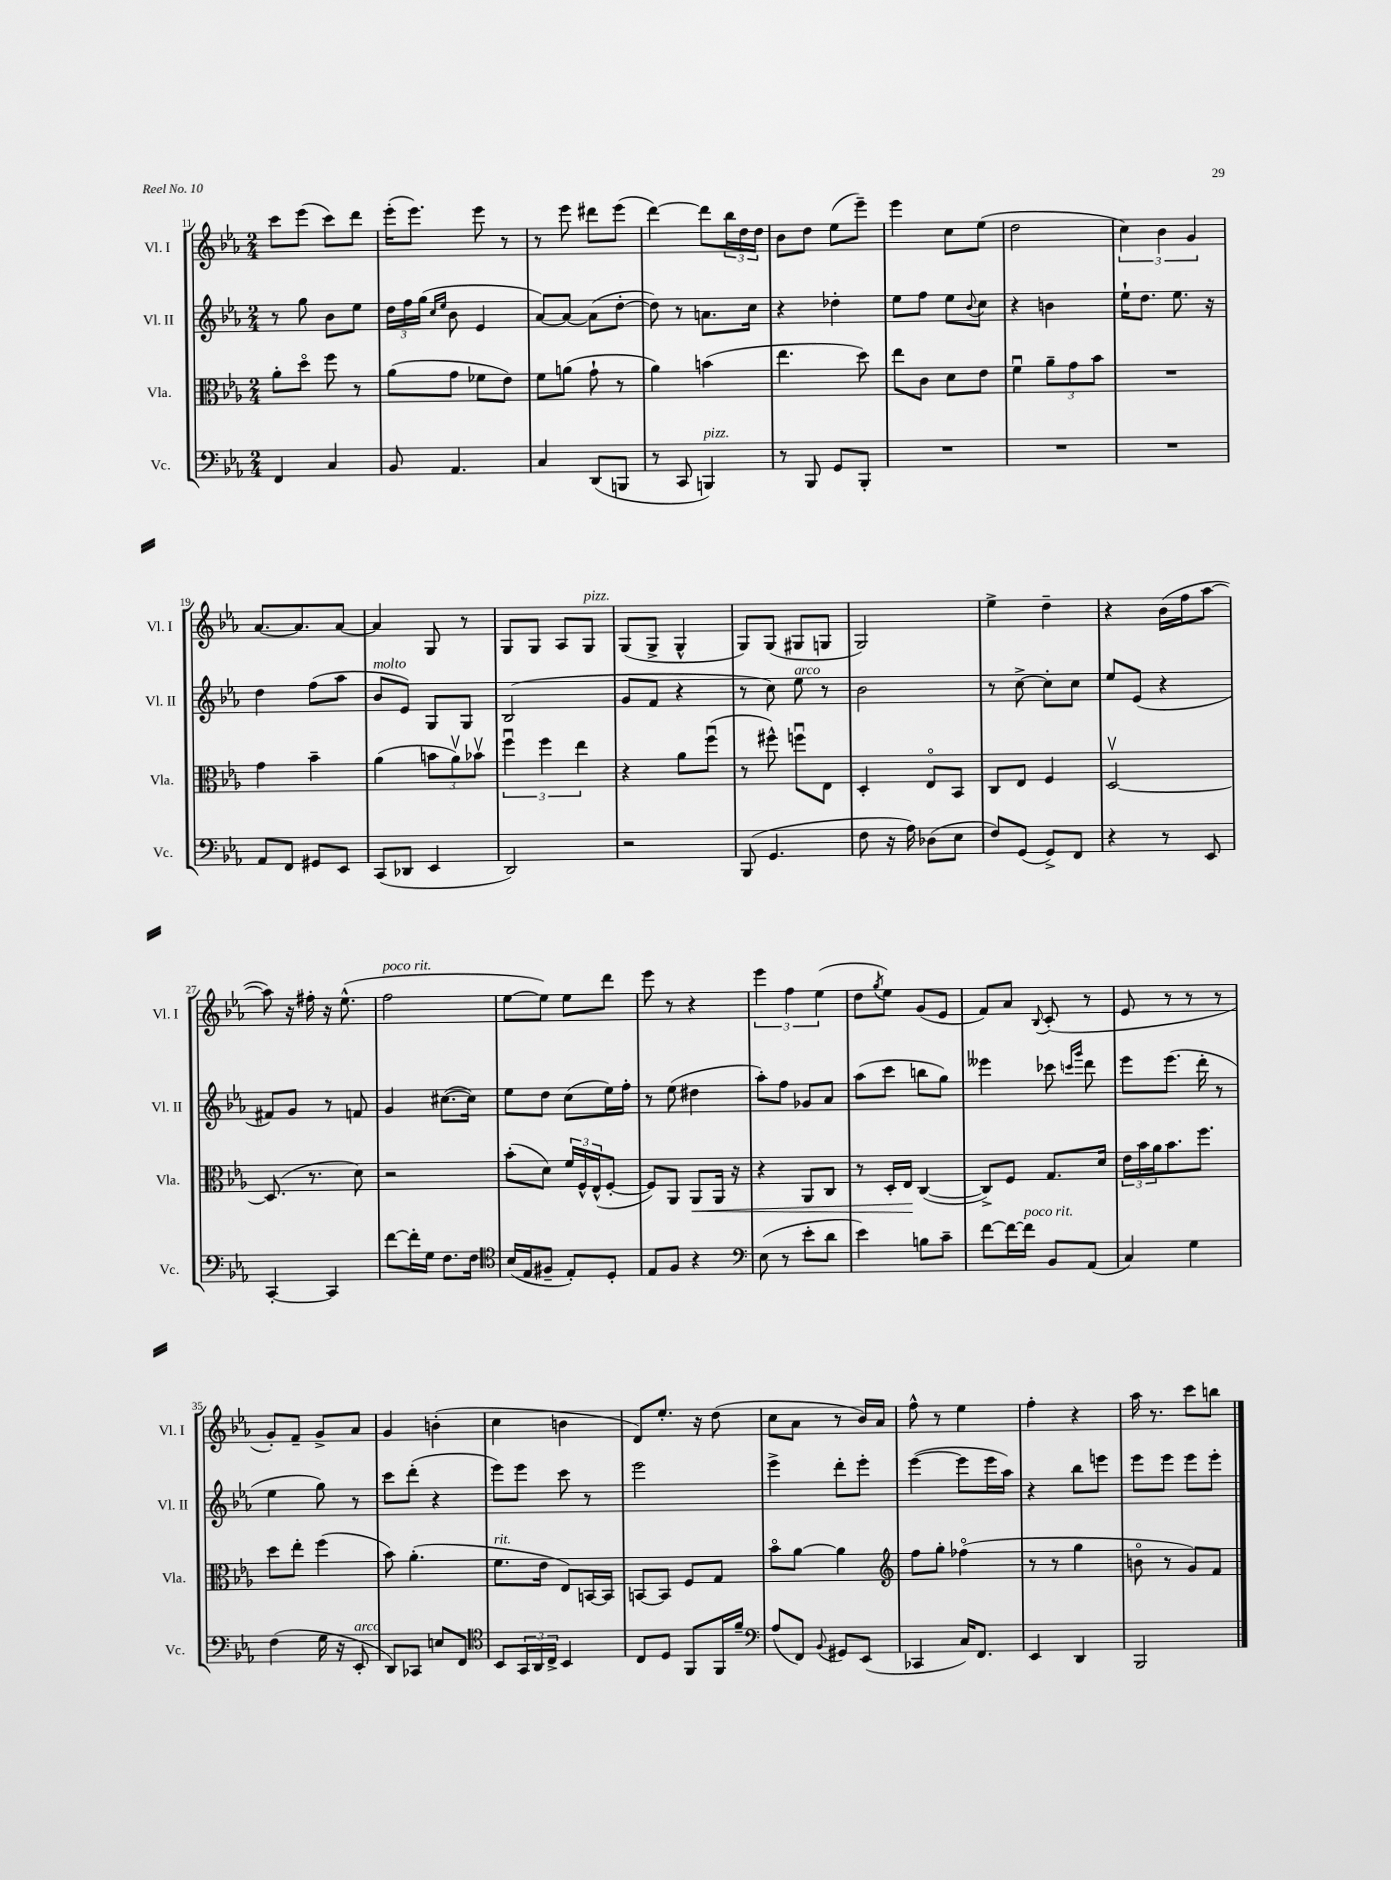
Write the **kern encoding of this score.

**kern	**kern	**kern	**kern
*staff4	*staff3	*staff2	*staff1
*clefF4	*clefC3	*clefG2	*clefG2
*k[b-e-a-]	*k[b-e-a-]	*k[b-e-a-]	*k[b-e-a-]
*M2/4	*M2/4	*M2/4	*M2/4
4FF	8a-'	8r	8ccc
.	8ddo	8gg	(8eee-
4C	8ff	8b-	8ccc)
.	8r	8ee-	8ddd
=	=	=	=
8BB-	(8a-	24dd	(16eee-'
.	.	24ff	.
.	.	.	8.eee-)
.	.	(24gg	.
.	.	16qqcc	.
.	.	16qqee-	.
4.AA-	8g	8b-	.
.	8f-	4e-	8eee-
.	8e-)	.	8r
=	=	=	=
4C	8f	[8a-)	8r
.	(8a	8a-_	8eee-
(8DD	8g`	(8a-]	8ddd#
8BBB	8r	[8dd'	(8eee-
=	=	=	=
8r	4a-)	8dd])	[4ddd)
8CC	.	8r	.
4BBB)	(4b	8.a	8ddd]
.	.	.	24bb-
.	.	.	24dd
.	.	16cc	.
.	.	.	24dd
=	=	=	=
8r	4.ee-	4r	8b-
8BBB-	.	.	8dd
8GG	.	4dd-'	(8ee-
8BBB-'	8dd)	.	8eee-~)
=	=	=	=
2r	8ee-	8ee-	4eee-
.	8c	8ff	.
.	8d	8ee-	8cc
.	.	8qqb-	.
.	8e-	8cc	(8ee-
=	=	=	=
2r	4fu	4r	2dd
.	12a-~	4b	.
.	12g	.	.
.	12b-	.	.
=	=	=	=
2r	2r	16ee-`	6cc)
.	.	8.dd	.
.	.	.	6b-
.	.	8.ee-	.
.	.	.	6g
.	.	16r	.
=	=	=	=
8AA-	4g	4dd	[8.a-
8FF	.	.	.
.	.	.	8.a-]
8GG#	4b-~	(8ff	.
8EE-	.	8aa-	[8a-
=	=	=	=
(8CC	(4a-	8b-	4a-]
8DD-	.	8e-)	.
4EE-	12b	8G	8G
.	12a-v)	.	.
.	.	8G	8r
.	12b-v	.	.
=	=	=	=
2DD)	6ffu	(2B-	8G
.	.	.	8G
.	6ff	.	.
.	.	.	8A-
.	6ee-	.	.
.	.	.	8G
=	=	=	=
2r	4r	8g	(8G
.	.	8f	8G^
.	8a-	4r	4G^^
.	(8ffu	.	.
=	=	=	=
(8BBB-	8r	8r	8G)
4.GG	8ff#^^)	8cc)	(8G
.	8ffu	8ee-	8G#
.	8E-	8r	8G
=	=	=	=
8F	4D'	2b-	2G)
16r	.	.	.
16A-)	.	.	.
(8D-	8E-o	.	.
8E-	8BB-	.	.
=	=	=	=
8F)	8C	8r	4ee-^
(8GG	8E-	[8cc^	.
8GG^)	4F	8cc']	4dd~
8FF	.	8cc	.
=	=	=	=
4r	[2Dv	8ee-	4r
.	.	(8e-	.
8r	.	4r	(16b-
.	.	.	16ff
8EE-	.	.	[8aa-
=	=	=	=
[4CC'	(8.D]	8f#)	8aa-])
.	.	8g	16r
.	8.r	.	16ff#'
4CC]	.	8r	16r
.	.	.	(8.ee-^^
.	8d)	8f	.
=	=	=	=
[8f	2r	4g	2ff
16f']	.	.	.
16G	.	.	.
8.F	.	([8.cc#	.
16F	.	16cc#])	.
=	=	=	=
*clefC4	*	*	*
(16B-	(8b-'	8ee-	[8ee-
16E-	.	.	.
8F#~	8d)	8dd	8ee-])
8E-')	24f	(8cc	8ee-
.	24F^^	.	.
.	(24E-^^	.	.
8D'	[8F'	16ee-)	8ddd
.	.	16ff'	.
=	=	=	=
8E-	8F])	8r	8eee-
8F	8AA-	(8ee-	8r
4r	8AA-	4dd#	4r
.	16AA-	.	.
.	16r	.	.
=	=	=	=
*clefF4	*	*	*
(8E-	4r	8aa-')	6eee-
8r	.	8ff	.
.	.	.	6ff
8e-'	8AA-	8g-	.
.	.	.	(6ee-
8d	8C	8a-	.
=	=	=	=
4e-)	8r	(8aa-	8dd
.	.	.	8qgg
.	16D'	8ccc	8ee-)
.	16E-	.	.
8B	([4C	8bb	(8g
8c~	.	8gg)	8e-
=	=	=	=
[8f	8C^])	4eee--	8f)
16f_	8F	.	8a-
16f]	.	.	.
.	.	.	8qqB-
8BB-	8.G	8ccc-	(8c'
.	.	16qqccc	.
.	.	16qqggg	.
(8AA-	.	8ddd	8r
.	16d	.	.
=	=	=	=
4C)	24e-	8eee-	8e-
.	24b-	.	.
.	24a-	.	.
.	8.b-	(8.eee-	8r
4G	.	.	8r
.	8.ff	16ddd'	.
.	.	8r	8r
=	=	=	=
(4F	8dd	4ee-	8g')
.	8ee-'	.	8f~
16G	(4ff	8gg)	8g^
16r	.	.	.
8EE-'	.	8r	8a-
=	=	=	=
8DD)	8b-)	8ccc	4g
8CC-	(4.a-'	(8ddd'	.
8E	.	4r	(4b'
8FF	.	.	.
=	=	=	=
*clefC4	*	*	*
8BB-	8.f	8eee-)	4cc
24GG	.	8eee-	.
24AA-	.	.	.
.	16e-	.	.
24C^	.	.	.
4BB-	8E-)	8ccc	4b
.	[16BB	8r	.
.	16BB]	.	.
=	=	=	=
8C	[8BB	2eee-	8d)
8D	8BB]	.	8.ee-'
8FF	8F	.	.
.	.	.	16r
16FF	8G	.	(8dd
16f~	.	.	.
=	=	=	=
*clefF4	*	*	*
(8A-	8b-o	4eee-^	8cc
8FF)	[8a-	.	8a-
8qqBB-	.	.	.
8GG#	4a-]	8ddd'	8r
(8EE-	.	8eee-'	16b-)
.	.	.	16a-
=	=	=	=
*	*clefG2	*	*
4CC-	8ff	([4eee-	8ff^^
.	8gg'	.	8r
16C)	(4ff-o	8eee-]	4ee-
8.FF	.	.	.
.	.	16eee-	.
.	.	16aa-)	.
=	=	=	=
4EE-	8r	4r	4ff'
.	8r	.	.
4DD	4gg	8bb-	4r
.	.	8eee	.
=	=	=	=
2BBB-	8bo	8eee-	16aa-
.	.	.	8.r
.	8r	8eee-	.
.	8g)	8eee-	8ccc
.	8f	8eee-'	8bb
==	==	==	==
*-	*-	*-	*-
